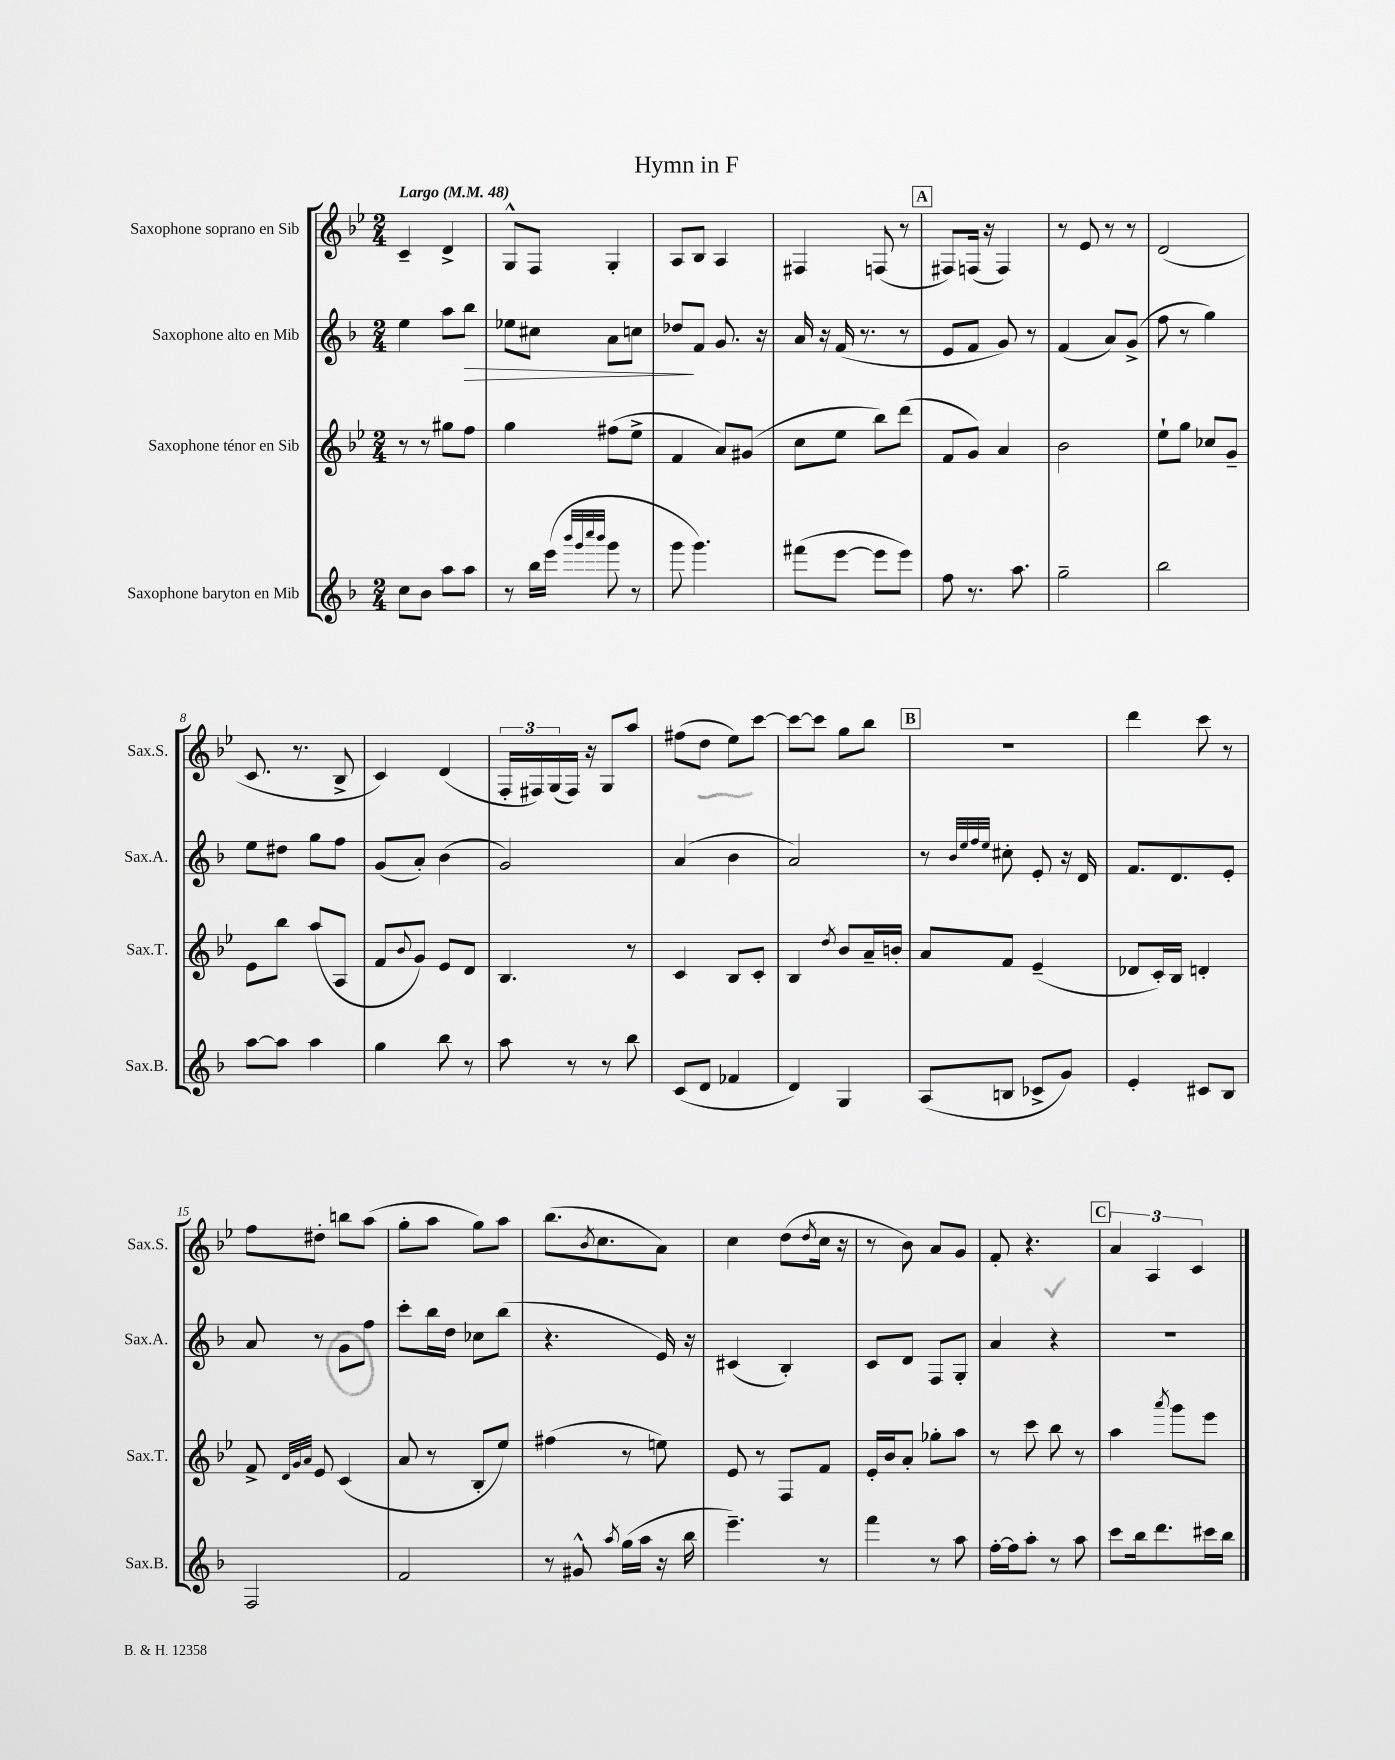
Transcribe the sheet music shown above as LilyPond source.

\header { title = "Hymn in F" }
<<
\new StaffGroup <<
\new Staff = "s0" \with { instrumentName = "Saxophone soprano en Sib" shortInstrumentName = "Sax.S." } {
    \clef treble \key bes \major \numericTimeSignature \time 2/4 \tempo "Largo" 4 = 48
    c'4-- d'4-> |
    g8-^ f8 g4-. |
    a8 bes8 a4 |
    fis4 f8( r8 |
    \mark \markup { \box "A" } fis8) f16( r16 f4) |
    r8 ees'8 r8 r8 |
    d'2( |
    c'8. r8. bes8-> |
    c'4) d'4( |
    \tuplet 3/2 { f16-. fis16) g16( } fis16) r16 g8 a''8 |
    fis''8( d''8 ees''8) c'''8~ |
    c'''8~ c'''8 g''8 bes''8 |
    \mark \markup { \box "B" } R2 |
    d'''4 c'''8 r8 |
    f''8 dis''8-. b''8 a''8( |
    g''8-. a''8 g''8) a''8 |
    bes''8.( \acciaccatura { bes'8 } c''8. a'8) |
    c''4 d''8( \acciaccatura { d''8 } c''16 r16 |
    r8 bes'8) a'8 g'8 |
    f'8-. r4. |
    \mark \markup { \box "C" } \tuplet 3/2 { a'4 a4 c'4 } \bar "|." |
}
\new Staff = "s1" \with { instrumentName = "Saxophone alto en Mib" shortInstrumentName = "Sax.A." } {
    \clef treble \key f \major \numericTimeSignature \time 2/4
    e''4 a''8 bes''8\> |
    ees''8 cis''8 a'8 c''8 |
    des''8\! f'8 g'8. r16 |
    a'16 r16 f'16( r8. r8 |
    \mark \markup { \box "A" } e'8 f'8 g'8) r8 |
    f'4( a'8) g'8->( |
    f''8 r8 g''4) |
    e''8 dis''8 g''8 f''8 |
    g'8( a'8-.) bes'4( |
    g'2) |
    a'4( bes'4 |
    a'2) |
    \mark \markup { \box "B" } r8 \grace { bes'32 e''32 f''32 e''32 } cis''8-. e'8-. r16 d'16 |
    f'8. d'8. e'8-. |
    a'8 r8 g'8 f''8 |
    c'''8-. bes''16 d''16 ces''8 bes''8( |
    r4. e'16) r16 |
    cis'4( bes4-.) |
    c'8 d'8 f8 g8-. |
    a'4 r4 |
    \mark \markup { \box "C" } R2 \bar "|." |
}
\new Staff = "s2" \with { instrumentName = "Saxophone ténor en Sib" shortInstrumentName = "Sax.T." } {
    \clef treble \key bes \major \numericTimeSignature \time 2/4
    r8 r8 gis''8 f''8 |
    g''4 fis''8( ees''8-> |
    f'4 a'8) gis'8( |
    c''8 ees''8 bes''8) d'''8( |
    \mark \markup { \box "A" } f'8 g'8) a'4 |
    bes'2 |
    ees''8-! g''8 ces''8 g'8-- |
    ees'8 bes''8 a''8( a8 |
    f'8 \appoggiatura { bes'8 } g'8) ees'8 d'8 |
    bes4. r8 |
    c'4 bes8 c'8-. |
    bes4 \acciaccatura { d''8 } bes'8 a'16-- b'16-. |
    \mark \markup { \box "B" } a'8 f'8 ees'4--( |
    des'8 c'16-.) bes16 d'4-. |
    f'8-> \grace { d'32 g'32 a'32 } ees'8 c'4( |
    a'8 r8 bes8-. ees''8) |
    fis''4( r8 e''8) |
    ees'8 r8 f8 f'8 |
    ees'16-. bes'16 a'8-. ges''8-. a''8 |
    r8 c'''8 bes''8 r8 |
    \mark \markup { \box "C" } a''4 \acciaccatura { a'''8 } g'''8 ees'''8 \bar "|." |
}
\new Staff = "s3" \with { instrumentName = "Saxophone baryton en Mib" shortInstrumentName = "Sax.B." } {
    \clef treble \key f \major \numericTimeSignature \time 2/4
    c''8 bes'8 a''8 a''8 |
    r8 bes''16 e'''16( \grace { bes'''32 g'''32 c''''32 bes'''32 } g'''8 r8 |
    g'''8 g'''4.) |
    fis'''8( e'''8~ e'''8 e'''8) |
    \mark \markup { \box "A" } f''8 r8. a''8. |
    g''2-- |
    bes''2 |
    a''8~ a''8 a''4 |
    g''4 bes''8 r8 |
    a''8 r8 r8 bes''8 |
    c'8( d'8 fes'4 |
    d'4) g4 |
    \mark \markup { \box "B" } a8( b8 ces'8-> g'8) |
    e'4-. cis'8 bes8 |
    f2 |
    f'2 |
    r8 gis'8-^ \acciaccatura { a''8 } g''16( a''16 r16 bes''16 |
    e'''4.--) r8 |
    f'''4 r8 a''8 |
    f''16~-. f''16 a''8-. r8 a''8 |
    \mark \markup { \box "C" } c'''8 bes''16 d'''8. cis'''16 bes''16 \bar "|." |
}
>>
>>
